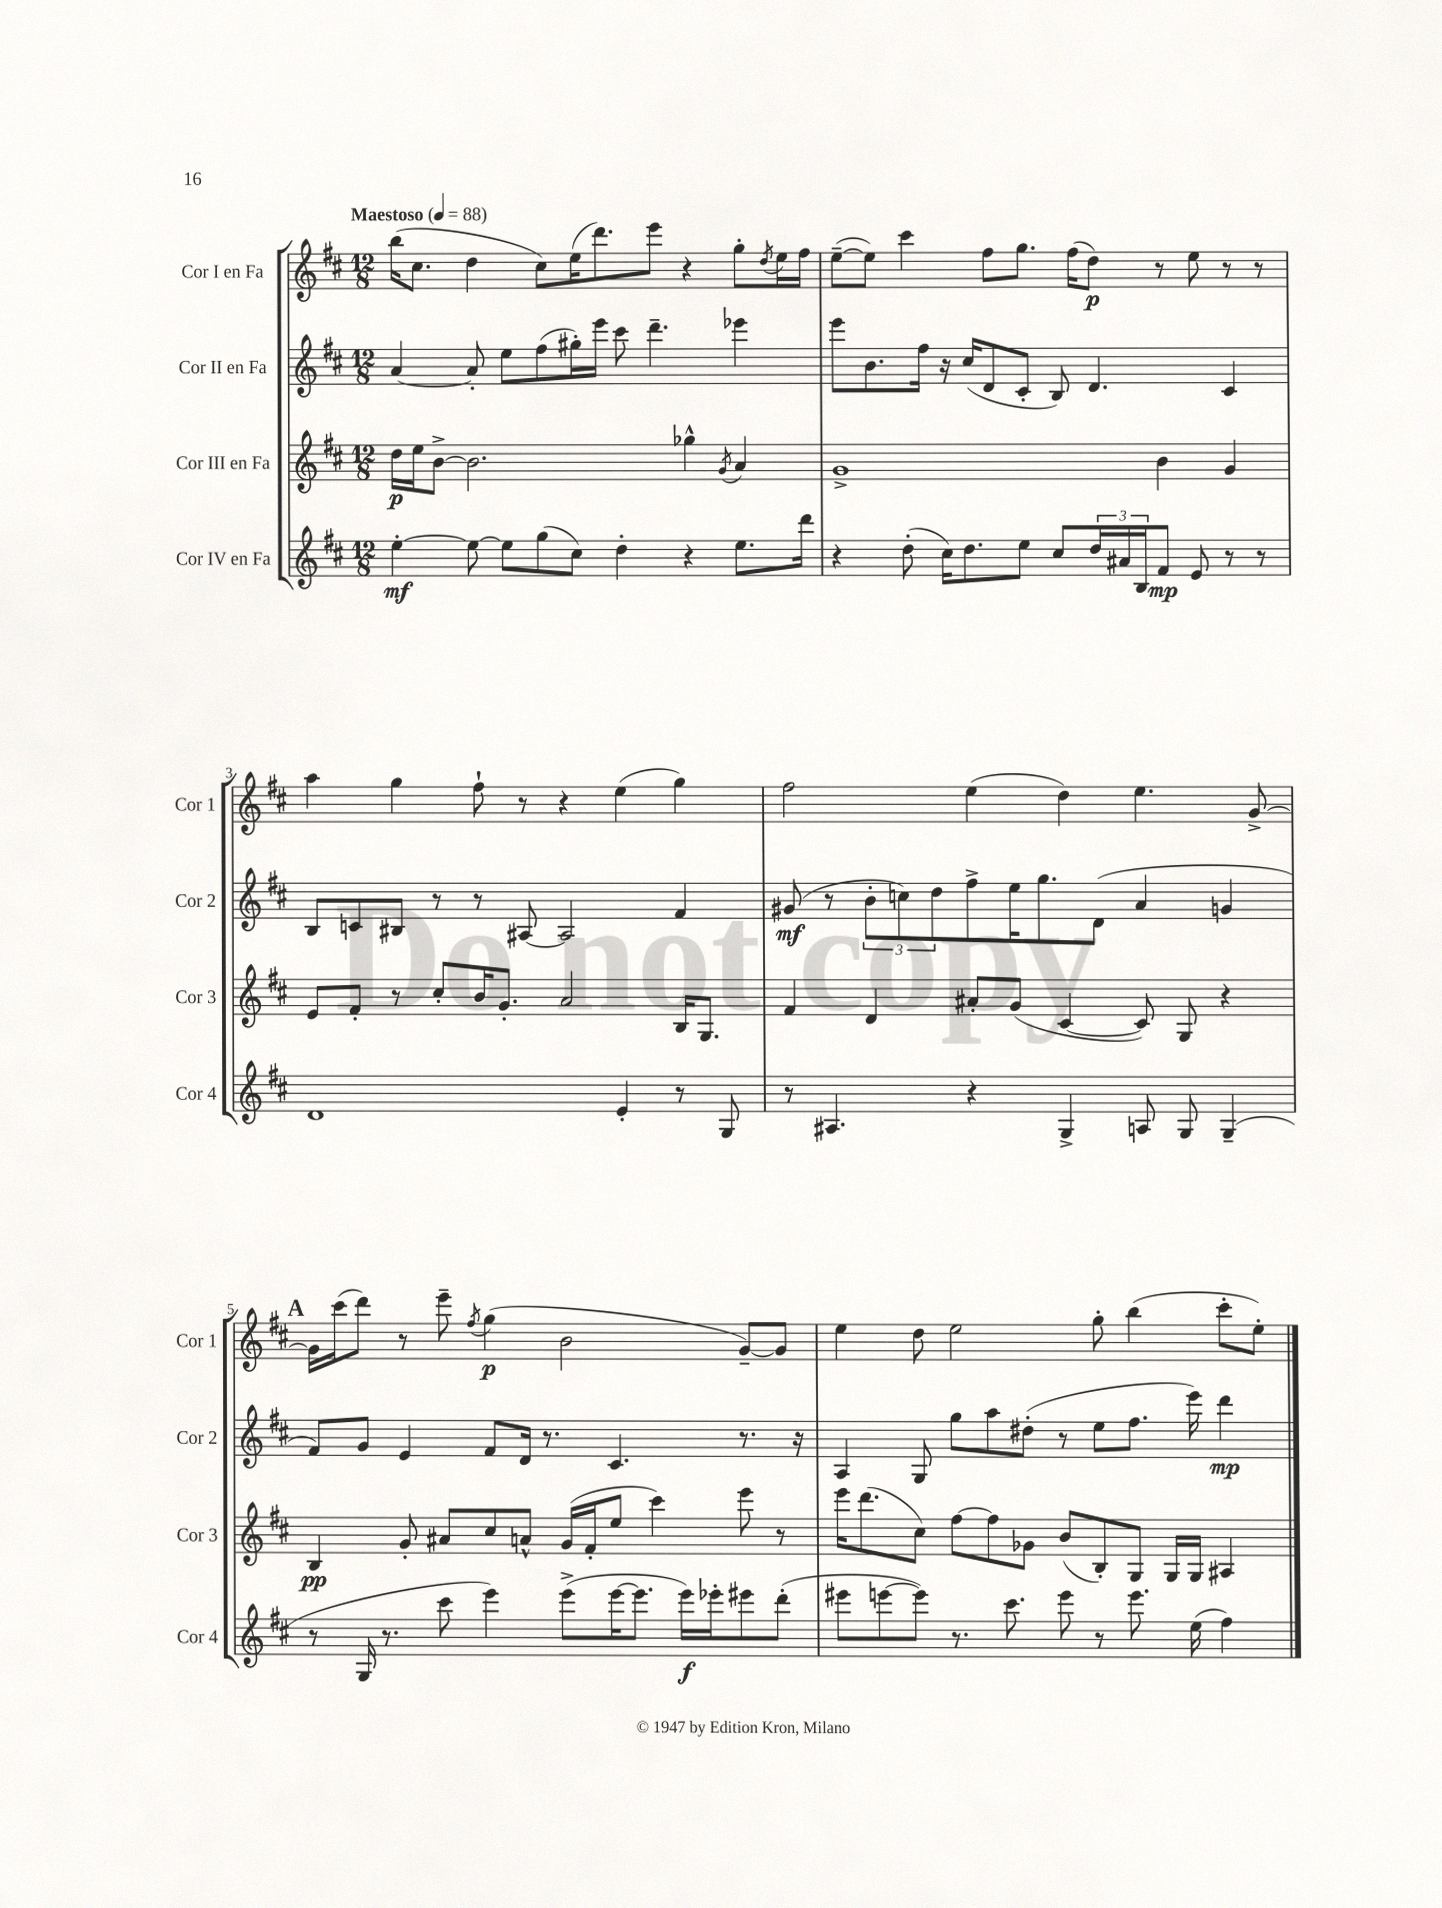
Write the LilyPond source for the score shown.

<<
\new StaffGroup <<
\new Staff = "s0" \with { instrumentName = "Cor I en Fa" shortInstrumentName = "Cor 1" } {
    \clef treble \key d \major \numericTimeSignature \time 12/8 \tempo "Maestoso" 4 = 88
    b''16( cis''8. d''4 cis''8) e''16( d'''8.) e'''8 r4 g''8-. \acciaccatura { d''8 } e''16 fis''16 |
    e''8~--( e''8) cis'''4 fis''8 g''8. fis''16( d''8\p) r8 e''8 r8 r8 |
    a''4 g''4 fis''8-! r8 r4 e''4( g''4) |
    fis''2 e''4( d''4) e''4. g'8~-> |
    \mark \markup { \bold "A" } g'16 cis'''16( d'''8) r8 e'''8-- \acciaccatura { fis''8 } g''4\p( b'2 g'8~--) g'8 |
    e''4 d''8 e''2 g''8-. b''4( cis'''8-. e''8-.) \bar "|." |
}
\new Staff = "s1" \with { instrumentName = "Cor II en Fa" shortInstrumentName = "Cor 2" } {
    \clef treble \key d \major \numericTimeSignature \time 12/8
    a'4~ a'8-. e''8 fis''8( gis''16-.) e'''16 cis'''8 d'''4.-- ees'''4 |
    e'''8 b'8. fis''16 r16 cis''16( d'8 cis'8-. b8) d'4. cis'4 |
    b8 c'8 bis8 r8 r8 ais8~ ais2 fis'4 |
    gis'8\mf( r8 \tuplet 3/2 { b'8-. c''8) d''8 } fis''8-> e''16 g''8. d'8( a'4 g'4 |
    \mark \markup { \bold "A" } fis'8) g'8 e'4 fis'8 d'16 r8. cis'4. r8. r16 |
    a4 g8 g''8 a''8 dis''8-.( r8 e''8 fis''8. e'''16) d'''4\mp \bar "|." |
}
\new Staff = "s2" \with { instrumentName = "Cor III en Fa" shortInstrumentName = "Cor 3" } {
    \clef treble \key d \major \numericTimeSignature \time 12/8
    d''16\p e''16 b'8~-> b'2. ges''4-^ \acciaccatura { g'8 } a'4 |
    g'1-> b'4 g'4 |
    e'8 fis'8-. r8 cis''8-. b'16 g'8.-. a'2 b16 g8. |
    fis'4 d'4 ais'8-. g'8( cis'4~ cis'8) g8 r4 |
    \mark \markup { \bold "A" } b4\pp g'8-. ais'8 cis''8 a'8-^ g'16( fis'16-. e''8 cis'''4) e'''8 r8 |
    e'''16 d'''8.( cis''8) fis''8~ fis''8 ges'8 b'8( b8-.) g8 g16 g16 ais4 \bar "|." |
}
\new Staff = "s3" \with { instrumentName = "Cor IV en Fa" shortInstrumentName = "Cor 4" } {
    \clef treble \key d \major \numericTimeSignature \time 12/8
    e''4~-.\mf e''8~ e''8 g''8( cis''8) d''4-. r4 e''8. d'''16 |
    r4 d''8-.( cis''16) d''8. e''8 cis''8 \tuplet 3/2 { d''16 ais'16 b16 } fis'8\mp e'8 r8 r8 |
    d'1 e'4-. r8 g8 |
    r8 ais4. r4 g4-> a8 g8 g4--( |
    \mark \markup { \bold "A" } r8 g16 r8. cis'''8 e'''4) e'''8->( e'''16~ e'''8. e'''16\f) ees'''16-. eis'''8 d'''8-.( |
    eis'''8 e'''8~ e'''8) r8. cis'''8. e'''8 r8 e'''8. e''16( fis''4) \bar "|." |
}
>>
>>
